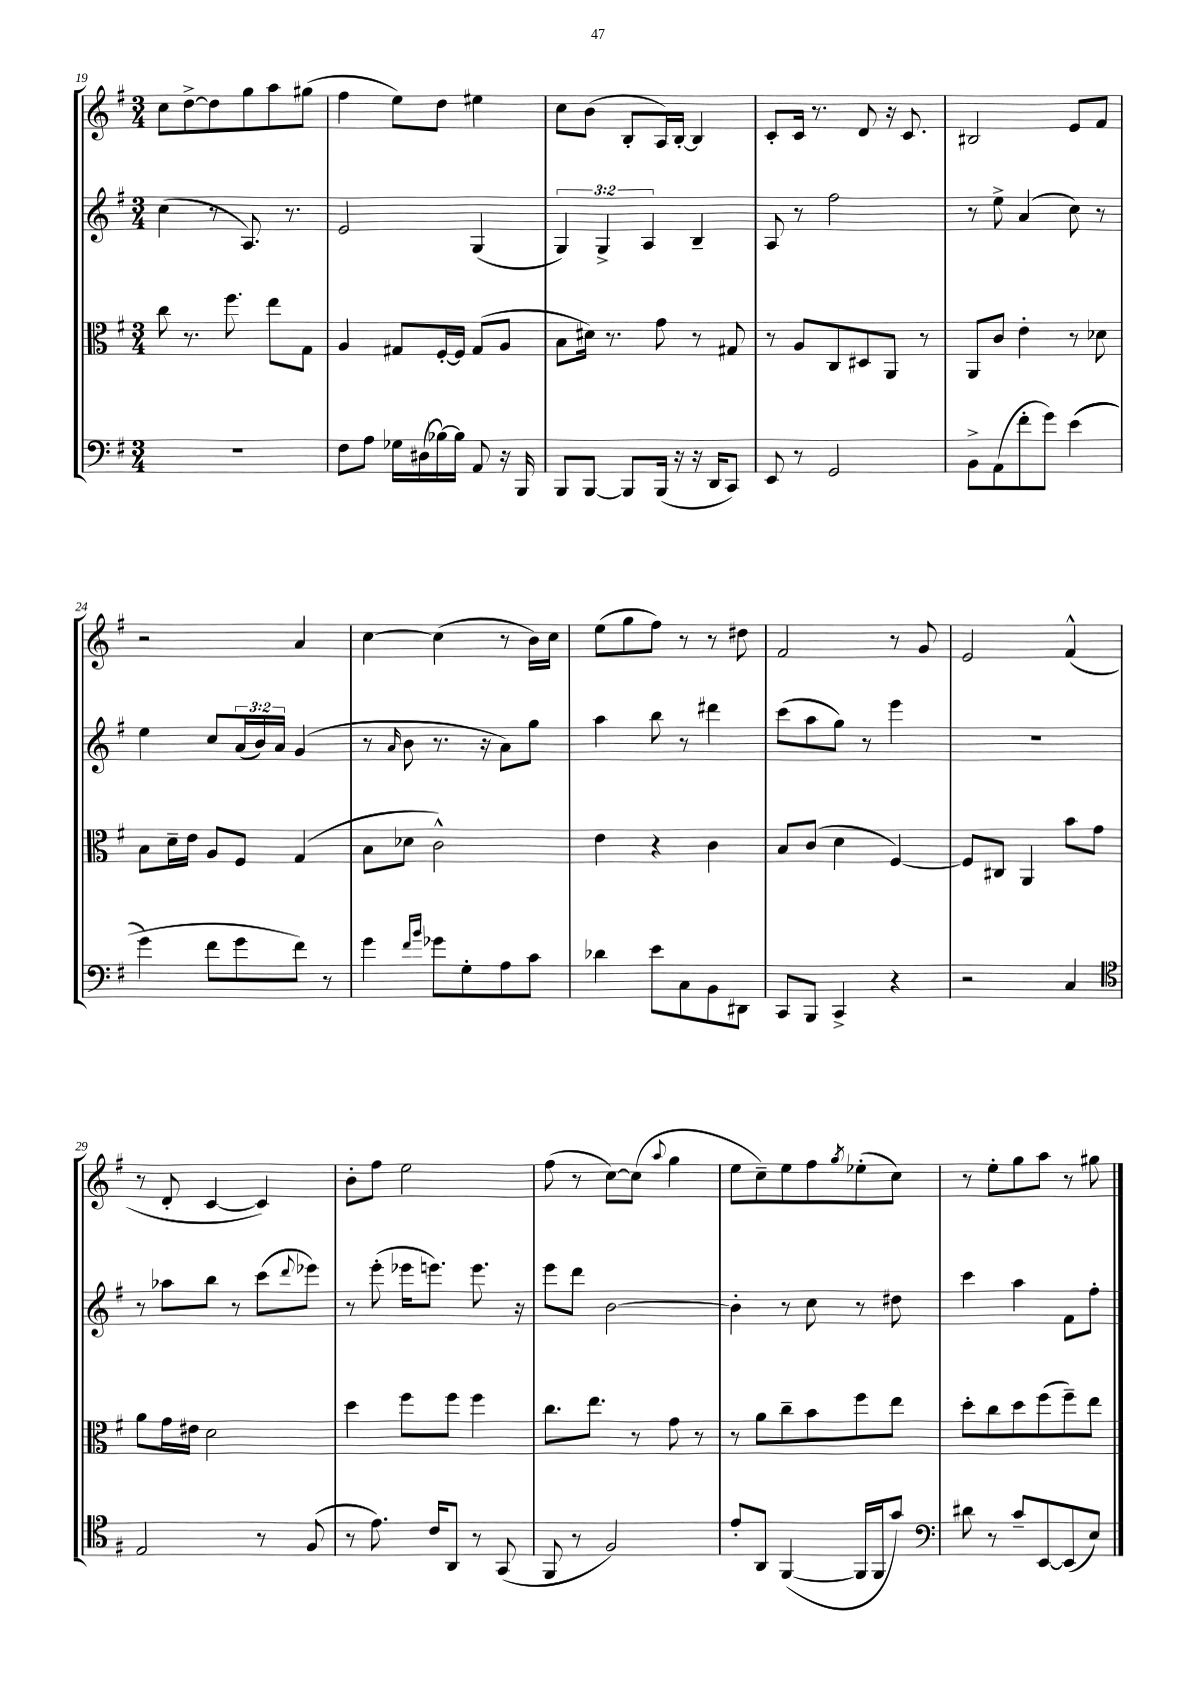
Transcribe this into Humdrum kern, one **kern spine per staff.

**kern	**kern	**kern	**kern
*staff4	*staff3	*staff2	*staff1
*clefF4	*clefC3	*clefG2	*clefG2
*k[f#]	*k[f#]	*k[f#]	*k[f#]
*M3/4	*M3/4	*M3/4	*M3/4
2.r	8cc\	(4cc\	8cc\L
.	8.r	.	[8dd^\
.	.	8r	8dd\]
.	8.ff#\	.	.
.	.	8.A/)	8gg\
.	8ee\L	.	8aa\
.	.	8.r	.
.	8G\J	.	(8gg#\J
=	=	=	=
8F#\L	4A/	2e/	4ff#\
8A\J	.	.	.
16G-\LL	8G#/L	.	8ee\L)
(16D#\	.	.	.
[16B-\)	[16F#'/L	.	8dd\J
16B-\]JJ	16F#/]JJ	.	.
8AA/	(8G#/L	(4G/	4ee#\
16r	8A/J	.	.
16BBB/	.	.	.
=	=	=	=
8BBB/L	8B\L	6G/)	8cc\L
[8BBB/J	16d#\Jk)	.	(8b\J
.	.	6G^/	.
.	8.r	.	.
8BBB/]L	.	.	8B'/L
.	.	6A/	.
(16BBB/Jk	8g\	.	16A/L)
16r	.	.	[16B'/JJ
16r	8r	4B~/	4B/]
16DD/LK	.	.	.
8CC/J)	8G#/	.	.
=	=	=	=
8EE/	8r	8A/	8c'/L
8r	8A/L	8r	16c/Jk
.	.	.	8.r
2GG/	8C/	2ff#\	.
.	8D#/	.	8d/
.	8AA/J	.	16r
.	.	.	8.c/
.	8r	.	.
=	=	=	=
8BB^\L	8AA/L	8r	2B#/
(8AA\	8c/J	8ee^\	.
8f#'\	4e'\	(4a/	.
8g\J)	.	.	.
&((4e\	8r	8cc\)	8e/L
.	8d-\	8r	8f#/J
=	=	=	=
4g\)	8B\L	4ee\	2r
.	16d~\L	.	.
.	16e\JJ	.	.
8f#\L	8A/L	8cc/L	.
8g\	8F#/J	(24a/L	.
.	.	24b/)	.
.	.	24a/JJ	.
8f#\J&)	(4G/	(4g/	4a/
8r	.	.	.
=	=	=	=
4g\	8B\L	8r	[4cc\
.	.	16qqa/	.
.	8d-\J	8b\	.
16qqf#/LL	.	.	.
16qqb/JJ	.	.	.
8g-\L	2c^^\)	8.r	(4cc\]
8G'\	.	.	.
.	.	16r	.
8A\	.	8a\L)	8r
8c\J	.	8gg\J	16b\LL)
.	.	.	16cc\JJ
=	=	=	=
4d-\	4e\	4aa\	(8ee\L
.	.	.	8gg\
8e\L	4r	8bb\	8ff#\J)
8C\	.	8r	8r
8BB\	4c\	4ddd#\	8r
8DD#\J	.	.	8dd#\
=	=	=	=
8CC/L	8B/L	(8ccc\L	2f#/
8BBB/J	(8c/J	8aa\	.
4CC^/	4d\	8gg\J)	.
.	.	8r	.
4r	[4F#/)	4eee\	8r
.	.	.	8g/
=	=	=	=
2r	8F#/]L	2.r	2e/
.	8C#/J	.	.
.	4AA/	.	.
4C/	8b\L	.	(4f#^^/
.	8g\J	.	.
=	=	=	=
*clefC4	*	*	*
2E/	8a\L	8r	8r
.	16g\L	8aa-\L	8d'/
.	16e#\JJ	.	.
.	2d\	8bb\J	[4c/
.	.	8r	.
8r	.	(8ccc\L	4c/])
.	.	8qqddd/	.
(8F#/	.	8eee-\J)	.
=	=	=	=
8r	4dd\	8r	8b'\L
8.e\)	.	(8eee'\	8ff#\J
.	8ff#\L	16eee-\LK	2ee\
16c/LK	.	8.eee\J)	.
8AA/J	8ff#\J	.	.
8r	4ff#\	8.eee\	.
(8GG/	.	.	.
.	.	16r	.
=	=	=	=
8FF#/	8.cc\L	8eee\L	(8ff#\
8r	.	8ddd\J	8r
.	8.ee\J	.	.
2F#/)	.	[2b\	[8cc\L)
.	8r	.	(8cc\]J
.	.	.	8qqaa/
.	8g\	.	4gg\
.	8r	.	.
=	=	=	=
8e'/L	8r	4b'\]	8ee\L
8AA/J	8a\L	.	8cc~\)
([4FF#/	8cc~\	8r	8ee\
.	8b\	8cc\	8ff#\
.	.	.	8qgg/
16FF#/]LL	8ff#\	8r	(8ee-'\
16FF#/J	.	.	.
8g/J)	8ee\J	8dd#\	8cc\J)
=	=	=	=
*clefF4	*	*	*
8d#\	8dd'\L	4ccc\	8r
8r	8cc\	.	8ee'\L
8c~/L	8dd\	4aa\	8gg\
[8EE/	(8ff#\	.	8aa\J
(8EE/]	8ff#~\)	8f#\L	8r
8E/J)	8ee\J	8ff#'\J	8gg#\
==	==	==	==
*-	*-	*-	*-
